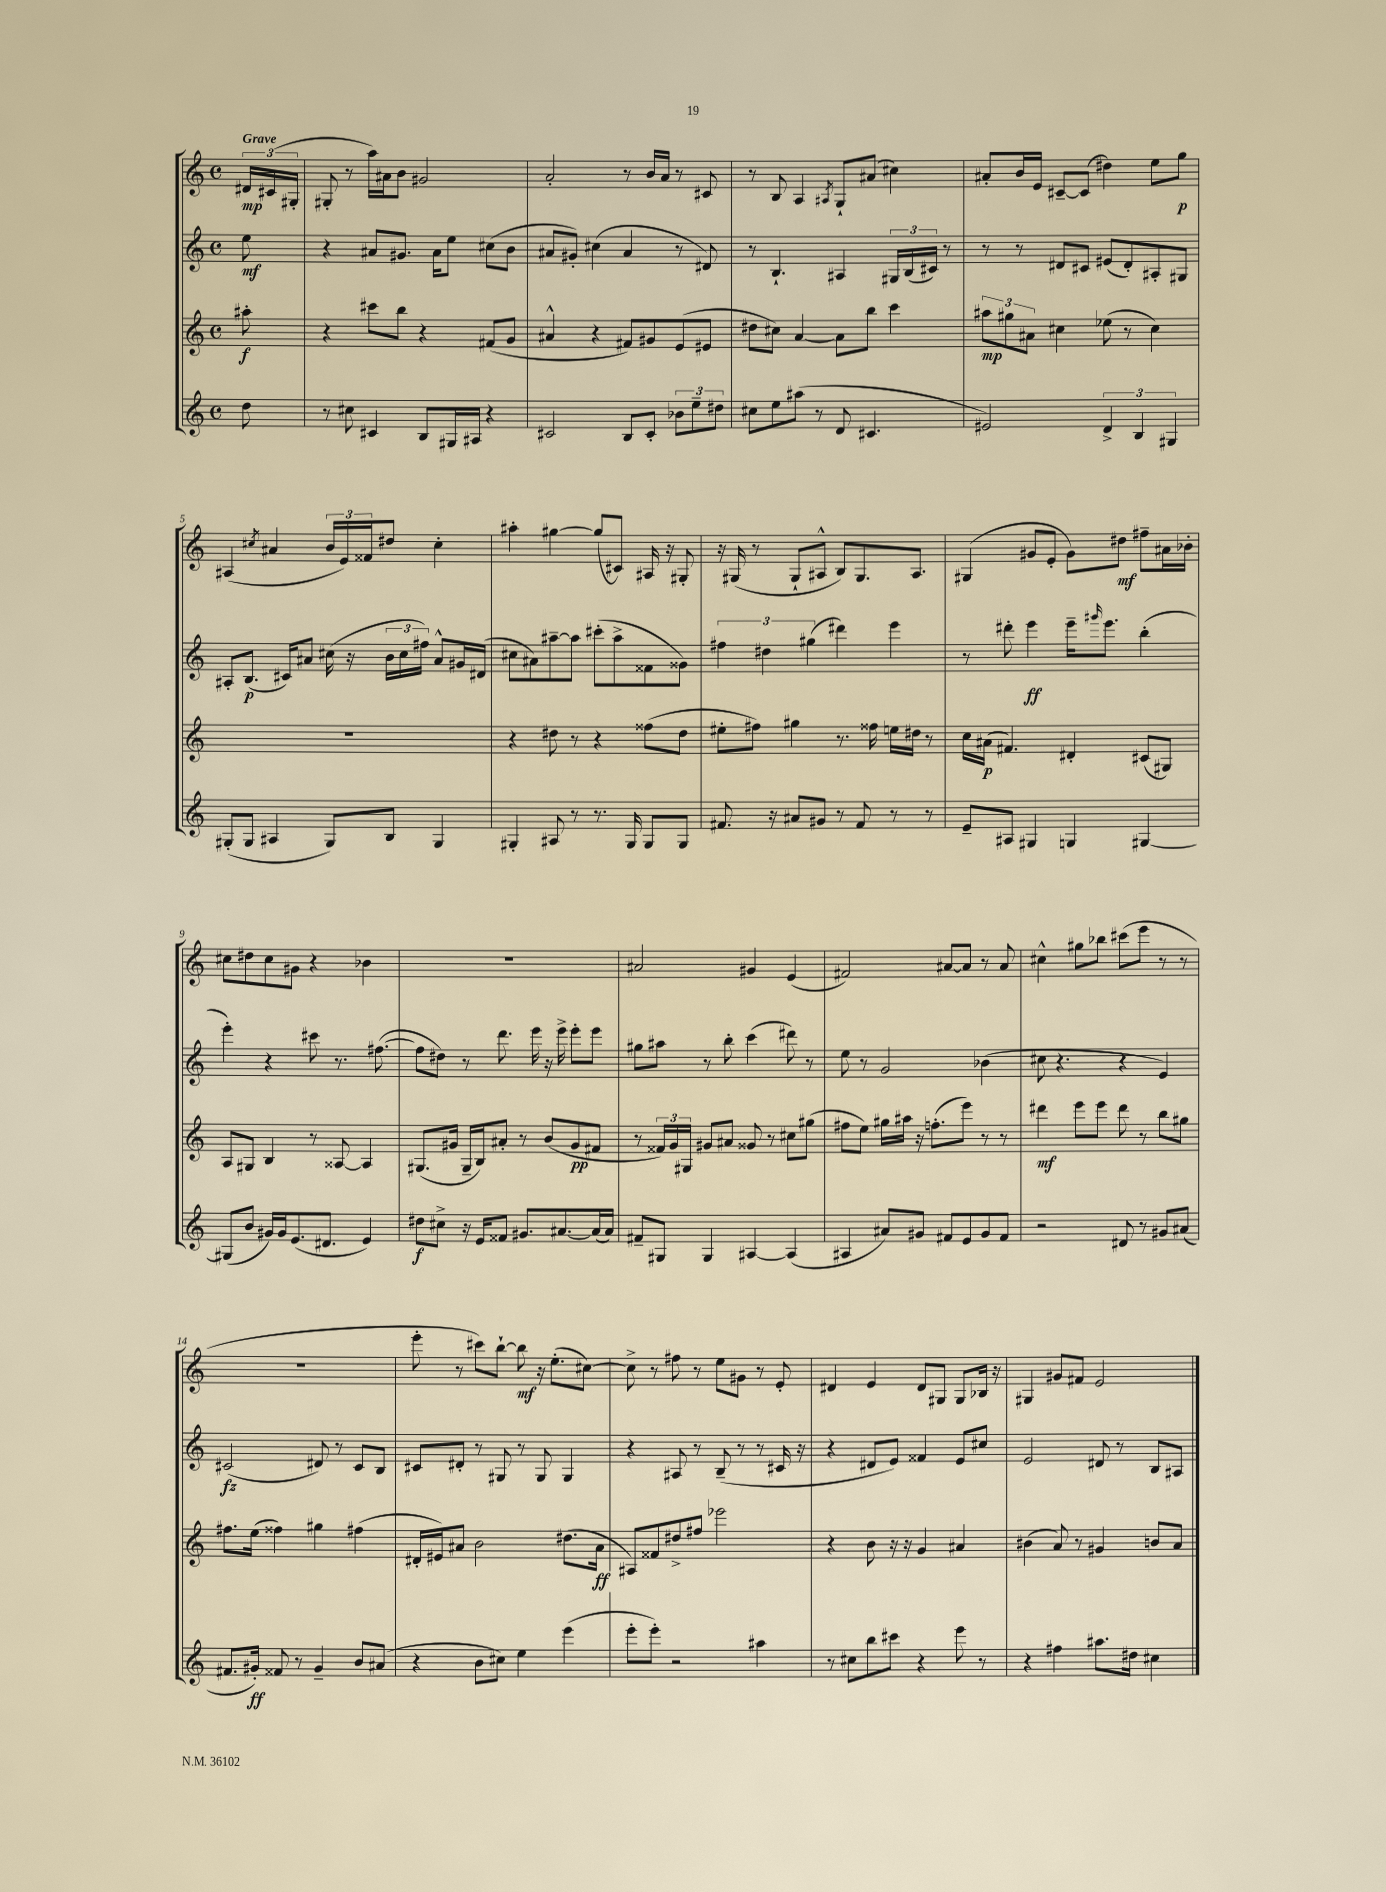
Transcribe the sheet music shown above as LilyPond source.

<<
\new StaffGroup <<
\new Staff = "s0" {
    \clef treble \key c \major \defaultTimeSignature \time 4/4 \partial 8 \tempo "Grave"
    \tuplet 3/2 { dis'16\mp cis'16( gis16-. } |
    gis8-. r8 a''16) ais'16 b'8 gis'2 |
    a'2-. r8 b'16 a'16 r8 cis'8 |
    r8 b8 a4 \acciaccatura { ais8 } g8-! ais'8( cis''4) |
    ais'8-. b'16 e'16 cis'8~-- cis'8( dis''4) e''8 g''8\p |
    ais4( \acciaccatura { cis''8 } ais'4 \tuplet 3/2 { b'16 e'16) fisis'16 } dis''8 cis''4-. |
    ais''4-. gis''4~ gis''8( cis'8) ais16 r16 gis8-. |
    r16 gis16( r8 gis8-! ais8-^ b8) gis8. ais8. |
    gis4( gis'8 e'8-. gis'8) dis''8\mf fis''8-- ais'16 bes'16-. |
    cis''8 dis''8 cis''8 gis'8 r4 bes'4 |
    R1 |
    ais'2 gis'4 e'4( |
    fis'2) ais'8~ ais'8 r8 ais'8 |
    cis''4-^ gis''8 bes''8 cis'''8( e'''8 r8 r8 |
    R1 |
    e'''8-. r8 cis'''8) b''8~-! b''8\mf r16 e''8.-.( cis''8~) |
    cis''8-> r8 fis''8 r8 e''8 gis'8 r8 e'8-. |
    dis'4 e'4 dis'8 gis8 gis8 bes16 r16 |
    gis4 gis'8 fis'8 e'2 \bar "|." |
}
\new Staff = "s1" {
    \clef treble \key c \major \defaultTimeSignature \time 4/4 \partial 8
    e''8\mf |
    r4 ais'8 gis'8. ais'16 e''8 cis''8( b'8 |
    ais'8 gis'8-.) cis''4( ais'4 r8 dis'8) |
    r8 b4.-! ais4 \tuplet 3/2 { gis16 b16( cis'16) } r8 |
    r8 r8 dis'8 cis'8 eis'8( dis'8-.) ais8-. gis8 |
    ais8-. b8.\p( cis'16) ais'8 cis''16( r16 \tuplet 3/2 { b'16 cis''16 fis''16) } ais'8-^ gis'16 dis'16( |
    cis''8 ais'8) ais''8~-- ais''8 cis'''8-.( ais''8-> fisis'8 gisis'8) |
    \tuplet 3/2 { fis''4 dis''4 gis''4( } dis'''4) e'''4 |
    r8 dis'''8-. e'''4\ff e'''16-- \grace { gis'''16 } e'''8. b''4-.( |
    e'''4-.) r4 cis'''8 r8. fis''8.~( |
    fis''8 dis''8) r8 d'''8. e'''16 r16 e'''16-> e'''8-. e'''8 |
    gis''8 ais''8 r8 b''8-. c'''4( dis'''8) r8 |
    e''8 r8 g'2 bes'4( |
    cis''8 r4. r4 e'4) |
    cis'2\fz( dis'8) r8 cis'8 b8 |
    cis'8 dis'8-. r8 gis8 r8 gis8 gis4 |
    r4 ais8 r8 b8--( r8 r8 cis'16 r16 |
    r4 dis'8 e'8) fisis'4 e'8 cis''8 |
    e'2 dis'8 r8 b8 ais8 \bar "|." |
}
\new Staff = "s2" {
    \clef treble \key c \major \defaultTimeSignature \time 4/4 \partial 8
    ais''8-.\f |
    r4 cis'''8 b''8 r4 fis'8( g'8 |
    ais'4-^ r4 fis'8) gis'8 e'8( eis'8 |
    dis''8 cis''8) a'4~ a'8 b''8 c'''4 |
    \tuplet 3/2 { ais''8\mp gis''8 ais'8 } cis''4 ees''8( r8 cis''4) |
    r1 |
    r4 dis''8 r8 r4 fisis''8( dis''8 |
    eis''8-. fis''8) gis''4 r8. fisis''16 e''16 dis''16 r8 |
    c''16 ais'16\p( fis'4.) dis'4-. cis'8( gis8) |
    a8 gis8 b4 r8 aisis8~ aisis4 |
    gis8.( gis'16 gis16-- b16) ais'8-. r8 b'8( gis'8\pp fis'8 |
    r8 \tuplet 3/2 { fisis'16) g'16 gis16 } gis'8 ais'8 gisis'8 r8 cis''8 gis''8( |
    fis''8 e''8) gis''16 ais''16 r16 f''8.-.( e'''8) r8 r8 |
    dis'''4\mf e'''8 e'''8 dis'''8 r8 b''8 gis''8 |
    fis''8. e''16( fisis''4) gis''4 fis''4( |
    dis'16-. eis'16) ais'8 b'2 dis''8.( ais'16\ff |
    ais8) fisis'8 dis''8-> fis''8 ees'''2 |
    r4 b'8 r16 r16 g'4 ais'4 |
    bis'4( a'8) r8 gis'4 b'8 a'8 \bar "|." |
}
\new Staff = "s3" {
    \clef treble \key c \major \defaultTimeSignature \time 4/4 \partial 8
    d''8 |
    r8 cis''8 cis'4 b8 gis16 ais16 r4 |
    cis'2 b8 cis'8-. \tuplet 3/2 { bes'8 e''8-- dis''8 } |
    cis''8 e''8 ais''8( r8 d'8 cis'4. |
    eis'2) \tuplet 3/2 { d'4-> b4 gis4 } |
    gis8-.( gis8 ais4 gis8) b8 gis4 |
    gis4-. ais8 r8 r8. gis16 gis8 gis8 |
    fis'8. r16 ais'8 gis'8 r8 fis'8 r8 r8 |
    e'8-- ais8 gis4 g4 gis4~ |
    gis8( b'8 gis'16) gis'16 e'8.( dis'8. e'4) |
    dis''8\f cis''8-> r16 e'16 fisis'8 gis'8. ais'8.~ ais'16( ais'16) |
    fis'8-- gis8 gis4 ais4~ ais4( |
    ais4 ais'8) gis'8 fis'8 e'8 gis'8 fis'8 |
    r2 dis'8 r8 gis'8 ais'8( |
    fis'8. gis'16-.\ff) fisis'8 r8 gis'4-- b'8 ais'8( |
    r4 b'8 cis''8) e''4 e'''4( |
    e'''8-. e'''8-.) r2 ais''4 |
    r8 cis''8 b''8 cis'''8 r4 e'''8 r8 |
    r4 fis''4 ais''8. dis''16 cis''4 \bar "|." |
}
>>
>>
